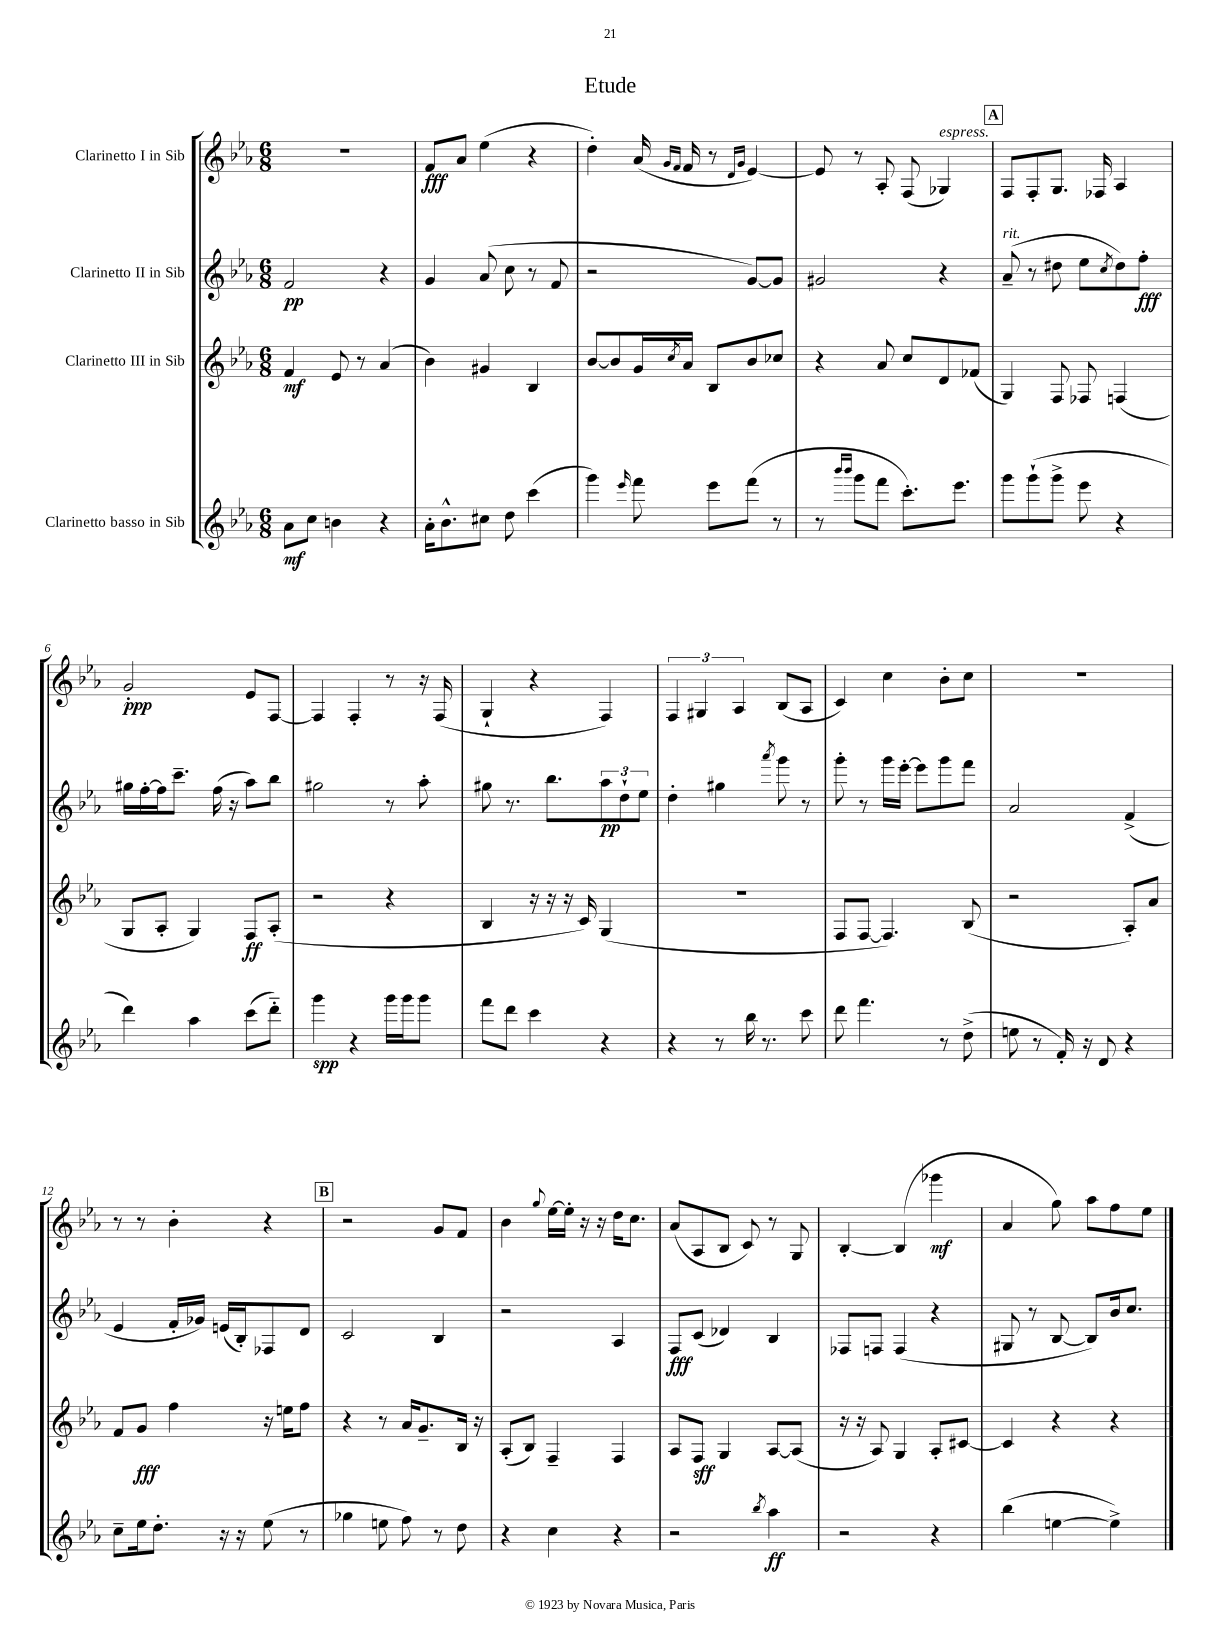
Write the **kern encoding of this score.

**kern	**kern	**kern	**kern
*staff4	*staff3	*staff2	*staff1
*clefG2	*clefG2	*clefG2	*clefG2
*k[b-e-a-]	*k[b-e-a-]	*k[b-e-a-]	*k[b-e-a-]
*M6/8	*M6/8	*M6/8	*M6/8
8a-\L	4f/	2f/	2.r
8cc\J	.	.	.
4b\	8e-/	.	.
.	8r	.	.
4r	(4a-/	4r	.
=	=	=	=
16a-'\LK	4b-\)	4g/	8f/L
8.b-^^\	.	.	.
.	.	.	8a-/J
8cc#\J	4g#/	(8a-/	(4ee-\
8dd\	.	8cc\	.
(4ccc\	4B-/	8r	4r
.	.	8f/	.
=	=	=	=
4ggg\)	[8b-/L	2r	4dd'\)
.	8b-/]	.	.
16qqeee-/	.	.	.
8fff\	16g/L	.	(16a-/
.	.	.	16qqg/LL
.	8qcc/	.	16qqf/JJ
.	16a-/JJ	.	16f/
8eee-\L	8B-/L	.	8r
.	.	.	16qqd/LL
.	.	.	16qqg/JJ
(8fff\J	8b-/	[8g/L)	[4e-/)
8r	8cc-/J	8g/]J	.
=	=	=	=
8r	4r	2g#/	8e-/]
16qqbbb-/LL	.	.	.
16qqbbb-/JJ	.	.	.
8ggg\L	.	.	8r
8fff\J	8a-/	.	8A-'/
8.ccc'\L)	8cc/L	.	(8F/
.	8d/	4r	4G-/)
8.eee-\J	.	.	.
.	(8f-/J	.	.
=	=	=	=
8ggg\L	4G/)	(8a-~/	8F/L
(8ggg`\	.	8r	8F'/
8ggg^\J	8F/	8dd#\	8.G/J
8eee-\	8F-/	8ee-\L	.
.	.	.	16F-/
.	.	8qcc/	.
4r	(4F/	8dd#\)	4A-/
.	.	8ff'\J	.
=	=	=	=
4ddd\)	8G/L	16gg#\LL	2g'/
.	.	[16ff'\	.
.	8A-'/J	16ff\]J	.
.	.	8.ccc~\J	.
4aa-\	4G/)	.	.
.	.	(16ff\	.
.	.	16r	.
(8ccc\L	8F/L	8aa-\L)	8e-/L
8ddd'~\J)	(8A-'/J	8bb-\J	[8F/J
=	=	=	=
4ggg\	2r	2gg#\	4F/]
4r	.	.	4F'/
16ggg\LL	4r	8r	8r
16ggg\J	.	.	.
8ggg\J	.	8aa-'\	16r
.	.	.	(16F/
=	=	=	=
8fff\L	4B-/	8gg#\	4G`/
8ddd\J	.	8.r	.
4ccc\	16r	.	4r
.	16r	8.bb-\L	.
.	16r	.	.
.	16c/)	.	.
4r	(4G/	12aa-\	4F/)
.	.	12dd`\	.
.	.	12ee-\J	.
=	=	=	=
4r	2.r	4dd'\	6F/
.	.	.	6G#/
8r	.	4gg#\	.
.	.	.	6A-/
16bb-\	.	.	.
8.r	.	.	.
.	.	8qaaa-/	.
.	.	8ggg\	(8B-/L
8ccc\	.	8r	8A-/J
=	=	=	=
8ddd\	8F/L	8ggg'\	4c/)
4.fff\	[8F/J	8r	.
.	4.F/])	16ggg\LL	4cc\
.	.	[16eee-'\JJ	.
.	.	8eee-\]L	.
8r	.	8ggg\	8b-'\L
(8dd^\	(8B-/	8fff\J	8cc\J
=	=	=	=
8ee\	2r	2a-/	2.r
8r	.	.	.
16f'/)	.	.	.
16r	.	.	.
8d/	.	.	.
4r	8A-'/L)	(4f^/	.
.	8a-/J	.	.
=	=	=	=
8cc~\L	8f/L	4e-/	8r
16ee-\k	8g/J	.	8r
8.dd'\J	.	.	.
.	4ff\	16f'/LL	4b-'\
.	.	16g-/JJ)	.
16r	.	(16e/LL	.
16r	.	16B-'/J)	.
(8ee-\	16r	8F-/	4r
.	16ee\LK	.	.
8r	8ff\J	8d/J	.
=	=	=	=
4gg-\	4r	2c/	2r
8ee\	8r	.	.
8ff\)	16a-/LK	.	.
.	8.g~/	.	.
8r	.	4B-/	8g/L
8dd\	16B-/Jk	.	8f/J
.	16r	.	.
=	=	=	=
4r	(8A-'/L	2r	4b-\
.	8B-/J)	.	.
.	.	.	8qqgg/
4cc\	4F~/	.	[16ee-\LL
.	.	.	16ee-'\]JJ
.	.	.	16r
.	.	.	16r
4r	4F/	4A-/	16dd\LK
.	.	.	8.cc\J
=	=	=	=
2r	8A-/L	8F/L	(8a-/L
.	8F/J	(8c/J	8A-/
.	4G/	4d-/)	8B-/J
.	.	.	8c/)
8qbb-/	.	.	.
4aa-\	[8A-/L	4B-/	8r
.	(8A-/]J	.	8G/
=	=	=	=
2r	16r	8F-/L	[4B-'/
.	16r	.	.
.	8A-/)	8F/J	.
.	4G/	(4F/	(4B-/]
4r	8A-'/L	4r	4ggg-\
.	[8c#/J	.	.
=	=	=	=
(4bb-\	4c#/]	8G#/	4a-/
.	.	8r	.
[4ee\	4r	[8B-/	8gg\)
.	.	8B-/]L)	8aa-\L
4ee^\])	4r	16b-/k	8ff\
.	.	8.cc/J	.
.	.	.	8ee-\J
==	==	==	==
*-	*-	*-	*-
